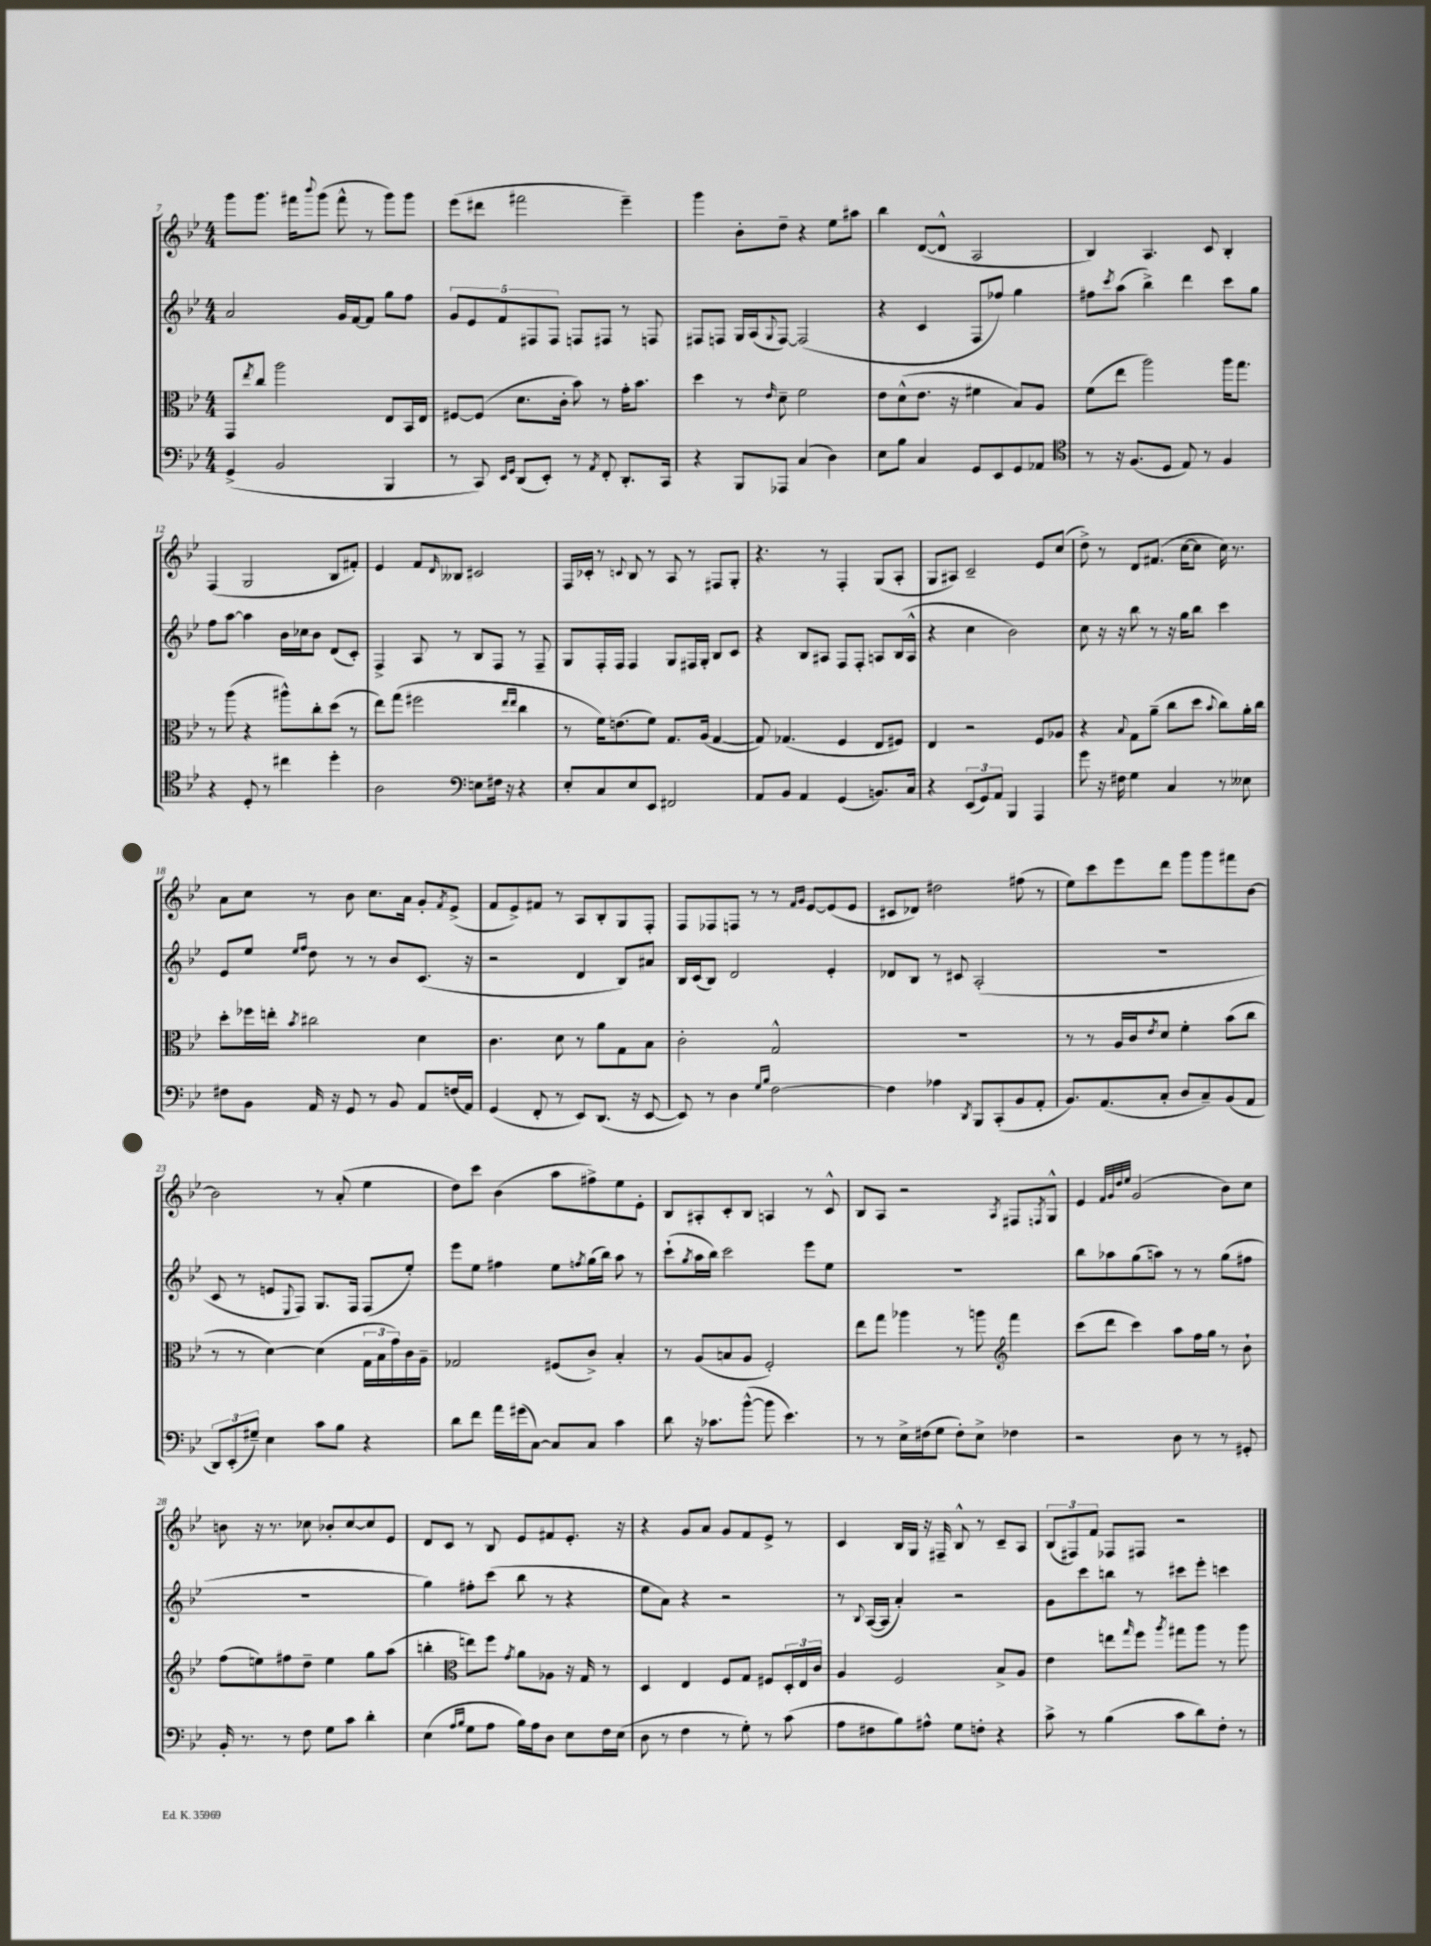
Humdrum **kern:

**kern	**kern	**kern	**kern
*part4	*part3	*part2	*part1
*staff4	*staff3	*staff2	*staff1
*clefF4	*clefC3	*clefG2	*clefG2
*k[b-e-]	*k[b-e-]	*k[b-e-]	*k[b-e-]
*M4/4	*M4/4	*M4/4	*M4/4
=7	=7	=7	=7
(4GG^/	8GG/L	2a/	8ggg\L
.	8qee-/	.	.
.	8cc/J	.	8.ggg\J
2BB-/	2aa\	.	.
.	.	.	16fff#X\KL
.	.	.	8qqbbb-/
.	.	.	(8ggg\J
.	.	16g/LL	8fff#^^\
.	.	[16f/J	.
.	.	8f/J]	8r
4BBB-/	8E-/L	8gg\L	8ggg\L)
.	16BB-/L	8ff\J	8ggg\J
.	16E-/JJ	.	.
=8	=8	=8	=8
8r	[8F#X/L	10g/L	(8eee-\L
.	.	10e-/	.
8CC/)	(8F#/J]	.	8ddd#X\J
.	.	10f/	.
16qqEE-/LL	.	.	.
16qqGG/JJ	.	.	.
(8DD/L	8.d\L	.	2fff#X\
.	.	10F#X/	.
8EE-'/J)	.	.	.
.	.	10F#/J	.
.	16c'\Jk	.	.
8r	8b-\)	8Fn/L	.
8qAA/	.	.	.
8FF'/	8r	8F#X/J	.
8.DD'/L	16g'\KL	8r	4eee-~\)
.	8.b-\J	.	.
.	.	8Fn/	.
16CC/Jk	.	.	.
=9	=9	=9	=9
4r	4dd\	8F#X/L	4ggg\
.	.	8Fn/J	.
8BBB-/L	8r	16G/LL	8b-'\L
.	.	(16A/J	.
.	16qqe-/	8qqG/	.
8AAA-X/J	8d~\	[8F/J)	8dd~\J
(4C/	2f\	(2F/]	4r
4D\)	.	.	8ee-\L
.	.	.	8aa#X\J
=10	=10	=10	=10
8E-\L	8e-\L	4r	4bb-\
8B-\J	(8d^^\	.	.
4C/	8.e-\J	4c/	([8d/L
.	.	.	8d^^/J]
.	16r	.	.
8GG/L	4f#X\	8F/L	2A/
8EE-/	.	8ff-X/J)	.
8GG/	8B-/L)	4gg\	.
8AA-X/J	8A/J	.	.
=11	=11	=11	=11
*clefC4	*	*	*
8r	(8f\L	8ff#X\L	4B-/)
.	.	8qccc/	.
16r	8ee-\J	(8aa\J	.
(8.F/L	.	.	.
.	2aa\)	4bb-^\)	4.A/
8D/J	.	.	.
8E-/)	.	4ddd\	.
8r	.	.	8c/
4F/	16aa\KL	8ccc\L	4B-'/
.	8.gg\J	.	.
.	.	8gg\J	.
!!LO:LB:g=z
=12	=12	=12	=12
4r	8r	8ff\L	(4F/
.	(8aa\	[8aa\J	.
8D'/	4r	4aa\]	2G/
8r	.	.	.
4cc#X\	8aa#X^^\L)	16b-\LL	.
.	.	16cc-X\J	.
.	8cc'\	8b-\J	.
4dd'\	(8dd\J	(8d/L	8B-/L
.	8r	8c'/J)	8f#X'/J)
=13	=13	=13	=13
2A\	8ee-\L)	4F^/	4e-/
.	(8gg\J	.	.
.	2ff#X\	8A/	8f/L
.	.	.	16qqd/
.	.	8r	8B--X/J
*clefF4	*	*	*
8En\L	.	8B-/L	2c#X/
16F#X\Jk	.	8F/J	.
16r	.	.	.
.	16qqee-/LL	.	.
.	16qqee-/JJ	.	.
4r	4cc\	8r	.
.	.	8F~/	.
=14	=14	=14	=14
8E-'/L	8r	8G/L	16F/LL
.	.	.	16c-X'/JJ
8C/	16f\KL)	16F'/L	8r
.	(8.en\	16F/JJ	.
.	.	.	8qqcn/
8E-/	.	4F/	8B-/
8EE-/J	8f\J)	.	8r
2FF#X/	8.G/L	8G/L	8A/
.	.	16F#X/L	8r
.	(16A/Jk	16G'/JJ	.
.	[4G/	8B-/L	8F#X/L
.	.	8c/J	8G'/J
=15	=15	=15	=15
8AA/L	8G/])	4r	4.r
8BB-/J	(4.G-X/	.	.
4AA/	.	8B-/L	.
.	.	8A#X/J	8r
(4GG/	4F/	8F/L	4F'/
.	.	8F'/J	.
8.BBn/L)	8E-/L	8An/L	(8G/L
.	8F#X/J)	(16B-/L	8A'/J
16C/Jk	.	16A^^/JJ	.
=16	=16	=16	=16
4r	4E-/	4r	8G/L
.	.	.	8A#X/J)
(12EE-/L	2r	4cc\	2c~/
12GG/)	.	.	.
12AA/J	.	.	.
4BBB-/	.	2b-\)	.
4AAA/	8F/L	.	8e-/L
.	8A-X/J	.	(8cc/J
=17	=17	=17	=17
8g\	4r	8cc\	8dd^\)
16r	.	16r	8r
16F#X\	.	16r	.
.	8qqB-/	.	.
4G\	8G\L	8bb-\	8d/L
.	(8a~\J	8r	(8.f#X/J
4C/	8cc\L	16r	.
.	.	16gg\KL	[16cc\KL
.	8dd\J	8bb-\J	8cc\J]
.	8qqb-/	.	.
8r	8cc\L)	4ccc\	16cc\)
.	.	.	8.r
8E--X\	16a'\L	.	.
.	16cc\JJ	.	.
!!LO:LB:g=z
=18	=18	=18	=18
8F#X\L	8dd'\L	8e-/L	8a\L
8BB-\J	16ff-X\L	8ee-/J	8cc\J
.	16een'\JJ	.	.
.	.	16qqee-/LL	.
.	8qb-/	16qqff/JJ	.
16AA/	2cc#X\	8dd\	8r
16r	.	.	.
8GG/	.	8r	8b-\
8r	.	8r	8.cc\L
8BB-/	.	8b-/L	.
.	.	.	16a\Jk
8AA/L	4d\	(8.c/J	8g'/L
.	.	.	8qf/
(16Fn/L	.	.	(8e-^/J
16AA/JJ)	.	16r	.
=19	=19	=19	=19
(4GG/	4.c\	2r	8f/L
.	.	.	8e-^/)
8FF'/	.	.	8f#X/J
8r	8d\	.	8r
8EE-/L)	8r	4d/	8A/L
(8.DD/J	8a\L	.	8B-'/
.	8G\	8B-/L)	8G/
16r	.	.	.
[8EE-/	8B-\J	8a#X/J	8F'/J
=20	=20	=20	=20
8EE-/])	2c'\	16B-/LL	8F/L
.	.	(16c/J	.
8r	.	8B-/J)	8F-X/
4D\	.	2d/	8Fn/J
.	.	.	8r
16qqG/LL	.	.	.
16qqB-/JJ	.	.	.
[2F\	2G^^/	.	8r
.	.	.	16qqf/LL
.	.	.	16qqg/JJ
.	.	.	[8e-/L
.	.	4e-'/	(8e-/]
.	.	.	8e-/J
=21	=21	=21	=21
4F\]	1r	8d-X/L	8c#X/L
.	.	8B-/J	8d-X/J)
4A-X\	.	8r	2dd#X\
.	.	8c#X/	.
8qDD/	.	.	.
8BBB-/L	.	(2A'/	.
(8CC'/	.	.	.
8BB-/	.	.	(8ff#X\
8AA'/J	.	.	8r
=22	=22	=22	=22
8.BB-/L)	8r	1r	8ee-\L)
.	8r	.	8ccc\
(8.AA/	.	.	.
.	16A/LL	.	8eee-\
.	16c/J	.	.
.	8qe-/	.	.
8C'/J	8d/J	.	8ddd\J
8D/L	4f'\	.	8ggg\L
8C~/)	.	.	8ggg\
(8BB-/	(8b-\L	.	8fff#X\
8AA/J	8cc\J	.	[8b-\J
!!LO:LB:g=z
=23	=23	=23	=23
12DD/L)	8r	8c/	2b-\]
(12EE-'/	.	.	.
.	8r	8r	.
12G#X~/J)	.	.	.
4E-\	[4d\)	8en/L	.
.	.	8qqE-/	.
.	.	8F/J)	.
8c\L	(4d\]	8.G/L	8r
8B-\J	.	.	(8a'/
.	.	16F/Jk	.
4r	24G\LL	(8F/L	4ee-\
.	24B-\	.	.
.	24g\)	.	.
.	16c\	8ee-'/J)	.
.	16A~\JJ	.	.
=24	=24	=24	=24
8d\L	2G-X/	8eee-\L	8dd\L)
8f\J	.	8ee-\J	8ccc\J
16a\LL	.	4ff#X\	(4b-\
(16g#X\J	.	.	.
[8C\J)	.	.	.
8C/L]	(8F#X/L	8ee-\L	8aa\L
.	.	8qffn/	.
8C/J	8c^/J)	(16gg\L	8ff#X^\)
.	.	16bb-\JJ)	.
4c\	4B-'/	8aa\	8ee-\
.	.	8r	8e-'\J
=25	=25	=25	=25
8d\	8r	(8ccc`\L	8B-/L
.	.	8qgg/	.
16r	(8A/L	16aa\L	8A#X'/
8.c-X\L	.	16bb-\JJ)	.
.	8Bn/	2ccc\	8c'/
([8b-^^\J	8A/J	.	8B-/J
8b-\]	2F'/)	.	4An/
4.e-\)	.	.	.
.	.	8eee-\L	8r
.	.	8ee-\J	8c^^/
=26	=26	=26	=26
8r	8ee-\L	1r	8B-/L
8r	8gg\J	.	8A/J
16E-^\LL	4aa-X\	.	2r
(16F#X\J	.	.	.
8G\J	.	.	.
8F#'\L)	8r	.	.
8E-^\J	8aan\	.	.
*	*clefG2	*	*
.	.	.	8qA/
4F-X\	4fff\	.	8F#X/L
.	.	.	8qFn/
.	.	.	8G^^/J
=27	=27	=27	=27
2r	(8ccc\L	8bb-\L	4e-/
.	8ddd\J	8aa-X\	.
.	.	.	32qqf/LLL
.	.	.	32qqg/
.	.	.	32qqdd/
.	.	.	32qqee-/JJJ
.	4ccc\)	(8gg\	(2g/
.	.	8aan\J)	.
8D\	8aa\L	8r	.
8r	16ff\L	8r	.
.	16gg\JJ	.	.
8r	8r	(8gg\L	8b-\L)
8GG#X'/	8b-`\	8ff#X\J	8cc\J
!!LO:LB:g=z
=28	=28	=28	=28
16BB-'/	(8ff\L	1r	8bn\
8.r	.	.	.
.	8een\)	.	16r
.	.	.	8.r
8r	8ff#X\	.	.
8F\	8dd~\J	.	8cc-X\
8G\L	4ee\	.	8b-X'/L
8c\J	.	.	[8cc-/
4d'\	8gg\L	.	8cc-/]
.	(8aa\J	.	8e-/J
=29	=29	=29	=29
(4E-\	4bbn'\	4gg\)	8d/L
.	.	.	8c/J
16qqA/LL	.	.	.
16qqB-/JJ	.	.	.
*	*clefC3	*	*
8G\L	8een\L)	8ff#X'\L	8r
8A\J	8ff\J	(8ccc\J	8B-/
.	8qg/	.	.
16B-\LL)	8a\L	8bb-\	8e-/L
16A\J	.	.	.
8D\J	8A-X\J	8r	8f#X/
8E-\L	16r	4r	8.e-'/J
.	16G/	.	.
16F\L	8r	.	.
(16E-\JJ	.	.	16r
=30	=30	=30	=30
8D\	4D/	8ee-\L	4r
8r	.	8a\J)	.
4F\	4E-/	4r	8g/L
.	.	.	8a/J
8r	8F/L	2r	8g/L
8G'\)	8G/J	.	8f/
8r	8F#X/L	.	8e-^/J
(8c\	24D'/L	.	8r
.	24E-/	.	.
.	24c/JJ	.	.
=31	=31	=31	=31
8A\L	4A/	8r	4c/
.	.	8qqB-/	.
8F#X\	.	([16A/LL	.
.	.	16A/JJ]	.
8B-\)	2F/	4a'/)	16B-/LL
.	.	.	16G/JJ
8A#X^^\J	.	.	16r
.	.	.	16F#X~/
8G\L	.	2r	8B-^^/
8Fn'\J	.	.	8r
4r	8B-^/L	.	8c~/L
.	8A/J	.	8A/J
=32	=32	=32	=32
8c^\	4e-\	8g\L	(12B-/L
.	.	.	12F#X/)
8r	.	8ccc\	.
.	.	.	12f/J
(4B-\	8een\L	8bbn\J	8F-X/L
.	16qqgg/	.	.
.	8ff\J	8r	8F#X/J
.	8qaa/	.	.
8c\L	8gg#X\L	8ccc#X\L	2r
8d\)	8aa\J	8eee-'\J	.
8F'\J	8r	4cccn\	.
8r	8aa\	.	.
==	==	==	==
*-	*-	*-	*-
